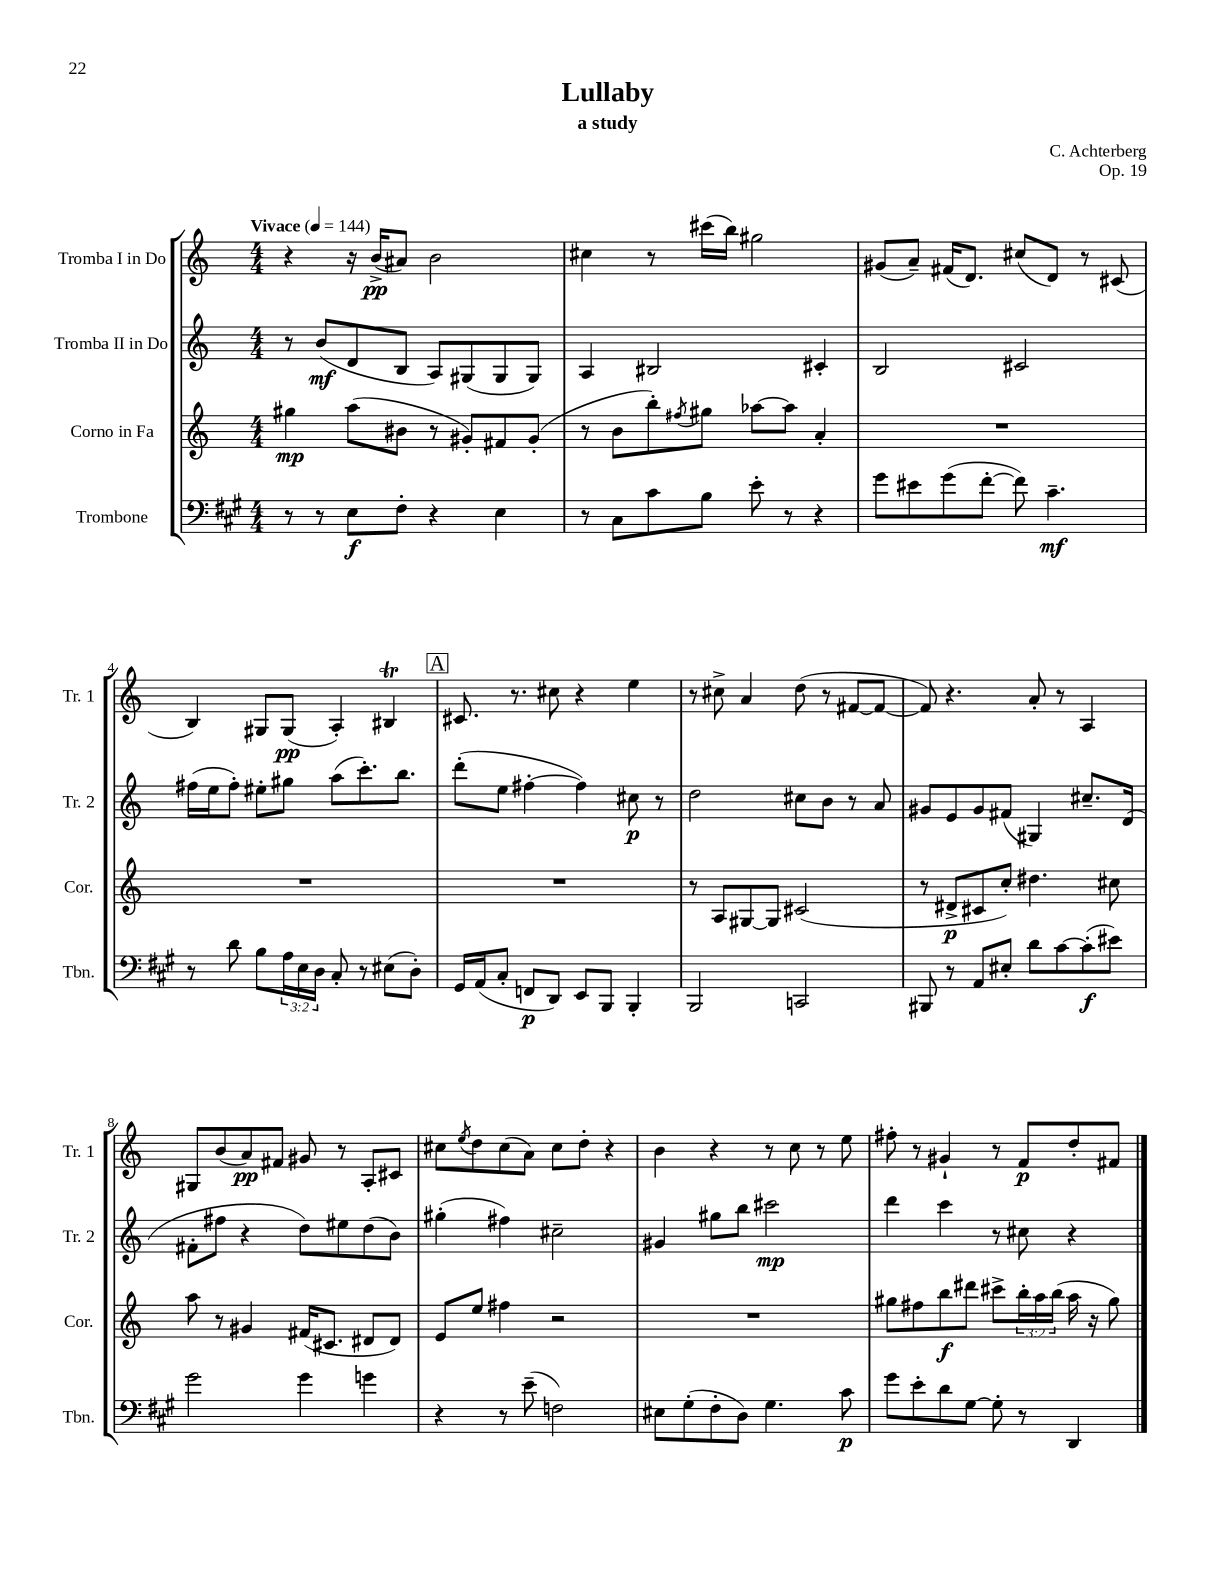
\header { title = "Lullaby" composer = "C. Achterberg" subtitle = "a study" opus = "Op. 19" }
<<
\new StaffGroup <<
\new Staff = "s0" \with { instrumentName = "Tromba I in Do" shortInstrumentName = "Tr. 1" } {
    \clef treble \key c \major \numericTimeSignature \time 4/4 \tempo "Vivace" 4 = 144
    r4 r16 b'16->\pp( ais'8) b'2 |
    cis''4 r8 cis'''16( b''16) gis''2 |
    gis'8( a'8--) fis'16( d'8.) cis''8( d'8) r8 cis'8( |
    b4) gis8 gis8\pp( a4-.) bis4\trill |
    \mark \markup { \box "A" } cis'8. r8. cis''8 r4 e''4 |
    r8 cis''8-> a'4 d''8( r8 fis'8~ fis'8~ |
    fis'8) r4. a'8-. r8 a4 |
    gis8 b'8( a'8\pp) fis'8 gis'8 r8 a8-. cis'8 |
    cis''8 \acciaccatura { e''8 } d''8 cis''8( a'8) cis''8 d''8-. r4 |
    b'4 r4 r8 c''8 r8 e''8 |
    fis''8-. r8 gis'4-! r8 f'8\p d''8-. fis'8 \bar "|." |
}
\new Staff = "s1" \with { instrumentName = "Tromba II in Do" shortInstrumentName = "Tr. 2" } {
    \clef treble \key c \major \numericTimeSignature \time 4/4
    r8 b'8\mf( d'8 b8 a8) gis8( gis8 gis8) |
    a4 bis2 cis'4-. |
    b2 cis'2 |
    fis''16( e''16 fis''8-.) eis''8-. gis''8 a''8( c'''8.-.) b''8. |
    \mark \markup { \box "A" } d'''8-.( e''8 fis''4~-. fis''4) cis''8\p r8 |
    d''2 cis''8 b'8 r8 a'8 |
    gis'8 e'8 gis'8 fis'8( gis4) cis''8.-- d'16( |
    fis'8-. fis''8 r4 d''8) eis''8 d''8( b'8) |
    gis''4-.( fis''4) cis''2-- |
    gis'4 gis''8 b''8 cis'''2\mp |
    d'''4 c'''4 r8 cis''8 r4 \bar "|." |
}
\new Staff = "s2" \with { instrumentName = "Corno in Fa" shortInstrumentName = "Cor." } {
    \clef treble \key c \major \numericTimeSignature \time 4/4 \override Staff.TupletNumber.text = #tuplet-number::calc-fraction-text
    gis''4\mp a''8( bis'8 r8 gis'8-.) fis'8 gis'8-.( |
    r8 b'8 b''8-.) \acciaccatura { fis''8 } gis''8 aes''8~ aes''8 a'4-. |
    R1 |
    R1 |
    \mark \markup { \box "A" } R1 |
    r8 a8 gis8~ gis8 cis'2( |
    r8 dis'8->\p cis'8 c''8-.) dis''4. cis''8 |
    a''8 r8 gis'4 fis'16( cis'8. dis'8 dis'8) |
    e'8 e''8 fis''4 r2 |
    R1 |
    gis''8 fis''8 b''8\f dis'''8 cis'''8-> \tuplet 3/2 { b''16-. a''16 b''16( } a''16 r16 gis''8) \bar "|." |
}
\new Staff = "s3" \with { instrumentName = "Trombone" shortInstrumentName = "Tbn." } {
    \clef bass \key a \major \numericTimeSignature \time 4/4 \override Staff.TupletNumber.text = #tuplet-number::calc-fraction-text
    r8 r8 e8\f fis8-. r4 e4 |
    r8 cis8 cis'8 b8 e'8-. r8 r4 |
    gis'8 eis'8 gis'8( fis'8~-. fis'8) cis'4.--\mf |
    r8 d'8 b8 \tuplet 3/2 { a16 e16 d16 } cis8-. r8 eis8( d8-.) |
    \mark \markup { \box "A" } gis,16 a,16( cis8-. f,8\p d,8) e,8 b,,8 b,,4-. |
    b,,2 c,2 |
    bis,,8 r8 a,8 eis8-. d'8 cis'8~ cis'8-.\f( eis'8) |
    gis'2 gis'4 g'4 |
    r4 r8 e'8--( f2) |
    eis8 gis8-.( fis8-. d8) gis4. cis'8\p |
    gis'8 e'8-. d'8 gis8~ gis8-. r8 d,4 \bar "|." |
}
>>
>>
